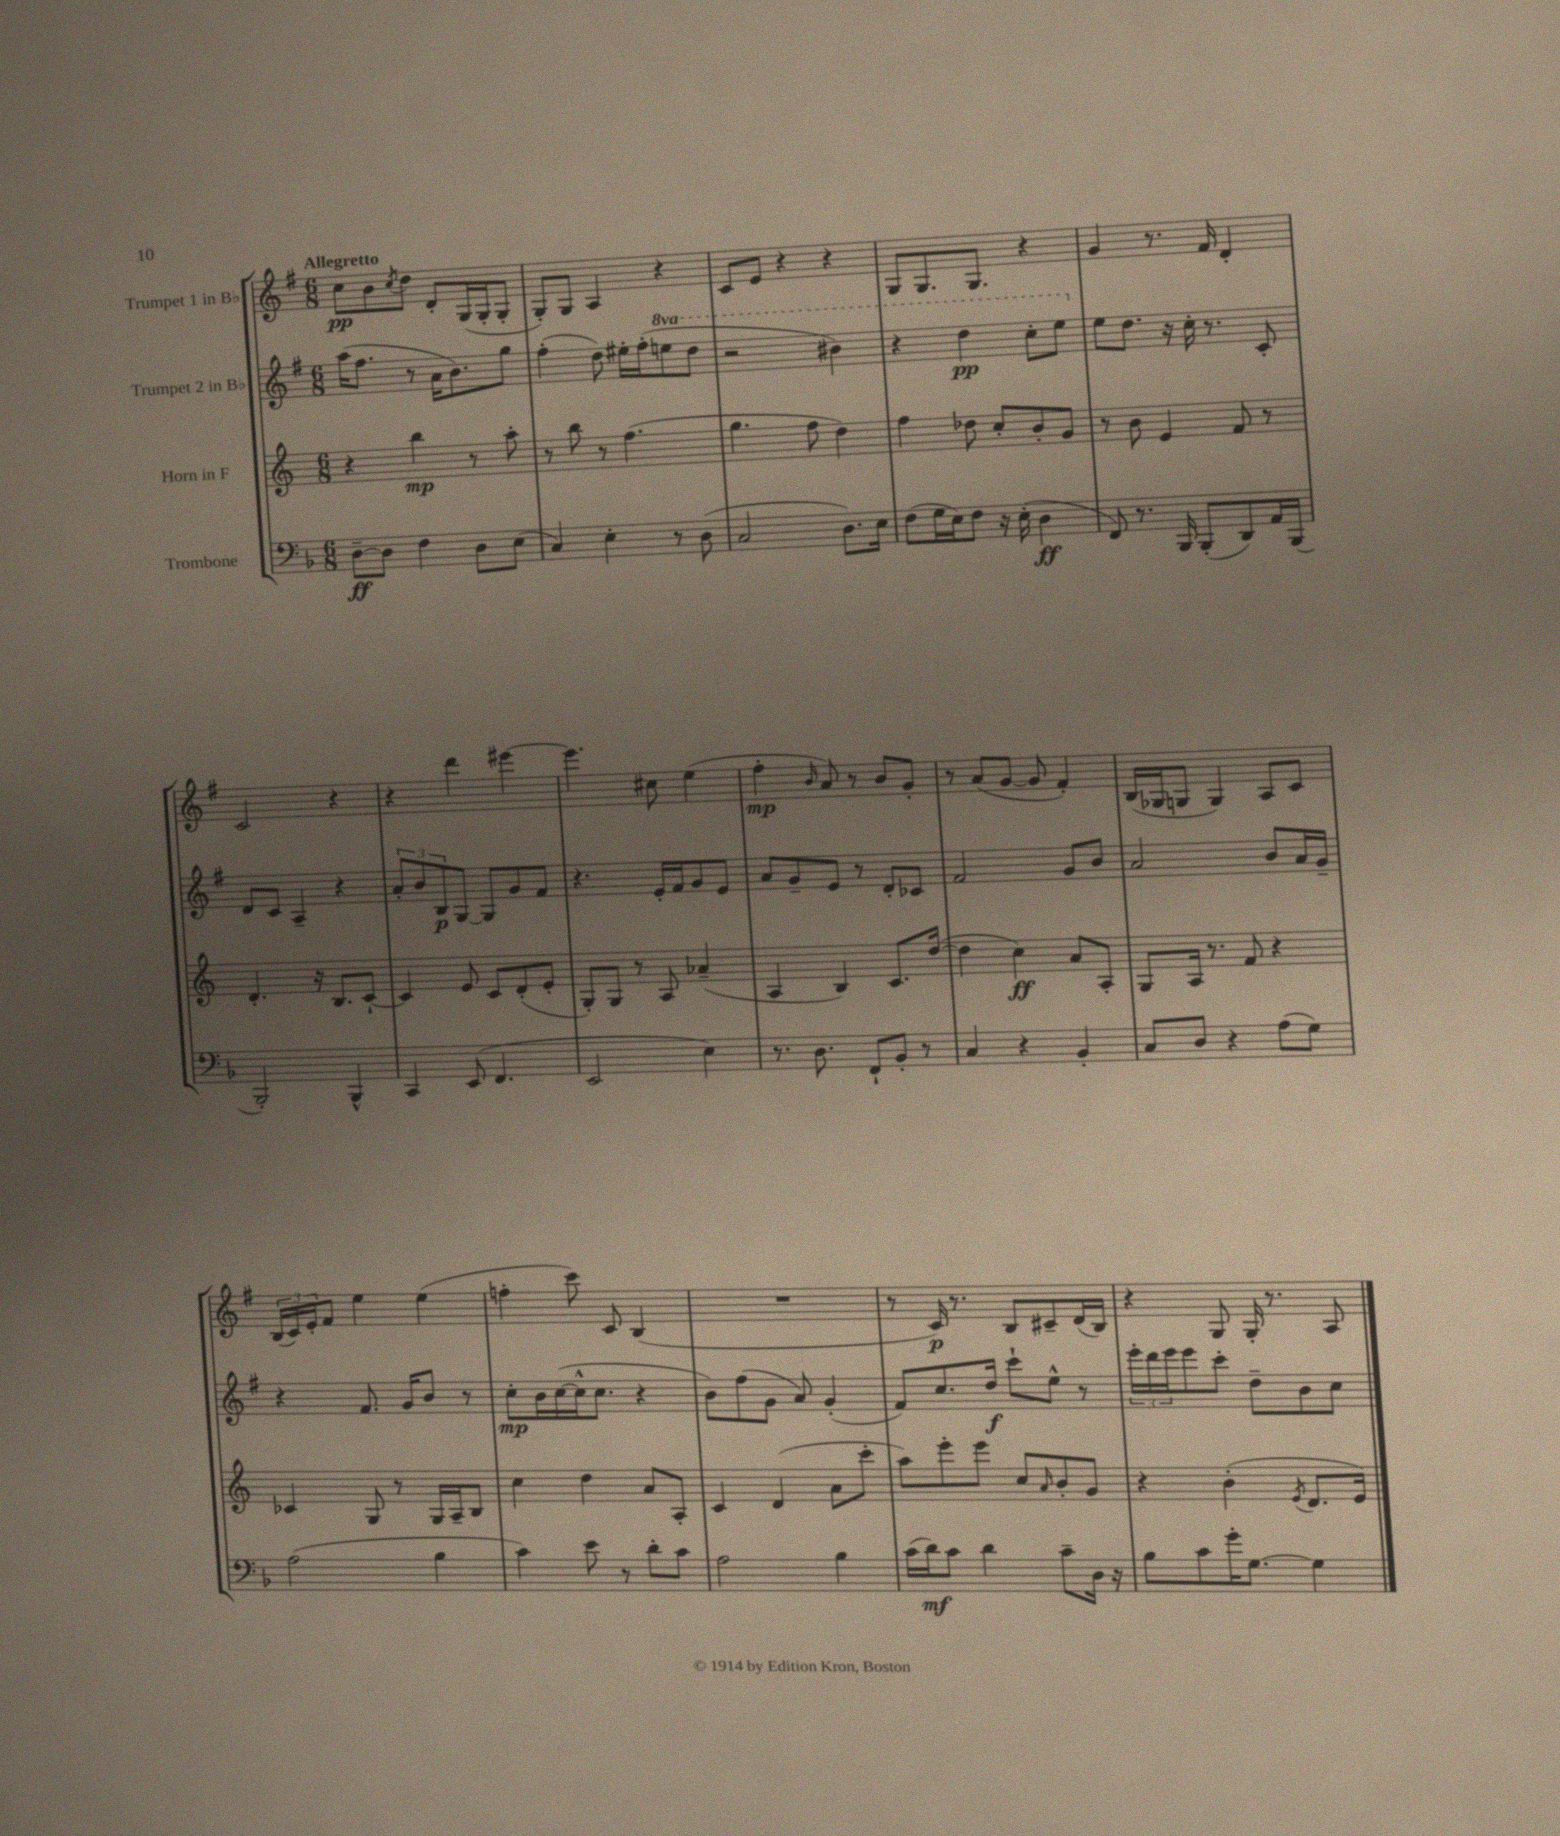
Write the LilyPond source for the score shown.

<<
\new StaffGroup <<
\new Staff = "s0" \with { instrumentName = "Trumpet 1 in Bb" } {
    \clef treble \key g \major \numericTimeSignature \time 6/8 \tempo "Allegretto"
    c''8\pp b'8 \acciaccatura { c''8 } d''8 d'8-. g16( g16-. g8-. |
    g8-.) g8 a4 r4 |
    c'8 e'8 r4 r4 |
    g8 g8. g8. r4 |
    g'4 r8. fis'16 d'4-. |
    c'2 r4 |
    r4 d'''4 eis'''4~ |
    eis'''4. cis''8 e''4( |
    fis''4-.\mp \grace { b'16 } a'8) r8 b'8 g'8-. |
    r8 a'8( g'8~ g'8 fis'4-.) |
    b16( ges16 g8 g4) a8 c'8 |
    \tuplet 3/2 { b16( c'16) e'16-. } fis'8 e''4 e''4( |
    f''4-. c'''8) c'8 b4( |
    R2. |
    r8 c'16\p) r8. b8 cis'8-- d'16( b16) |
    r4 g8 g16-. r8. a8 \bar "|." |
}
\new Staff = "s1" \with { instrumentName = "Trumpet 2 in Bb" } {
    \clef treble \key g \major \numericTimeSignature \time 6/8 \set Staff.ottavationMarkups = #ottavation-simple-ordinals
    a''16( fis''8. r8 a'16 b'8.) g''8 |
    fis''4-.( d''8) eis''16-. fis''16-.( \ottava #1 e'''!8 d'''8 |
    r2 bis''4) |
    r4 d'''4\pp c'''8-. e'''8 \ottava #0 |
    e''8 d''8. r16 c''16-. r8. c'8-. |
    d'8 c'8 a4-- r4 |
    \tuplet 3/2 { a'8-. b'8 b8\p } g8~ g8 g'8 fis'8 |
    r4. e'16-. fis'16 g'8 e'8 |
    a'8 g'8-- e'8 r8 d'8-. ces'8 |
    fis'2 g'8 b'8 |
    a'2 b'8 a'16 g'16-- |
    r4 fis'8. g'16 b'8 r8 |
    c''8-.\mp b'16 c''16~( c''16-^ c''8. r4 |
    b'8) fis''8( g'8 a'8) g'4-.( |
    fis'8) c''8. d''16\f c'''8-! e''8-^ r8 |
    \tuplet 3/2 { e'''16-. d'''16 e'''16 } e'''8 c'''8-. d''8-- b'8 c''8 \bar "|." |
}
\new Staff = "s2" \with { instrumentName = "Horn in F" } {
    \clef treble \key c \major \numericTimeSignature \time 6/8
    r4 b''4\mp r8 a''8-. |
    r8 b''8 r8 f''4.( |
    g''4. f''8 d''4) |
    f''4 des''8 c''8-. b'8-. g'8 |
    r8 b'8 e'4 f'8 r8 |
    d'4.-. r16 b8. c'8~-! |
    c'4 e'8 c'8 d'8-.( e'8-. |
    g8-.) g8 r8 a8 aes'4--( |
    a4 b4) c'8. d''16~( |
    d''4 c''4\ff) a'8 a8-. |
    g8 a16 r8. f'8 r4 |
    ces'4 g8 r8 g16 a16-- b8 |
    c''4 d''4 a'8 a8-. |
    c'4 d'4( a'8 c'''8-. |
    a''8) e'''8-. e'''8 c''8 \grace { a'16 } b'8-. g'8 |
    r4 b'4-.( \acciaccatura { e'8 } d'8. e'16) \bar "|." |
}
\new Staff = "s3" \with { instrumentName = "Trombone" } {
    \clef bass \key f \major \numericTimeSignature \time 6/8
    d8~--\ff d8 f4 d8 e8( |
    c4) e4-. r8 d8( |
    c2 d8.) e16 |
    f8( g16 e16) f8 r16 e16-.( d4\ff |
    f,8) r8. bes,,16 bes,,8-.( d,8) a,16 bes,,16( |
    bes,,2-.) bes,,4-^ |
    c,4 e,8( f,4. |
    e,2 e4) |
    r8. d8. f,8-! bes,8-. r8 |
    c4 r4 bes,4-. |
    c8 d8 r4 a8( g8) |
    a2( bes4 |
    c'4) e'8 r8 d'8-. c'8 |
    a2 bes4 |
    c'16( d'16\mf) c'8 d'4 c'8-- d16 r16 |
    bes8 c'8 g'16-. g8.~ g4 \bar "|." |
}
>>
>>
\layout { \context { \Score \remove "Bar_number_engraver" } }
